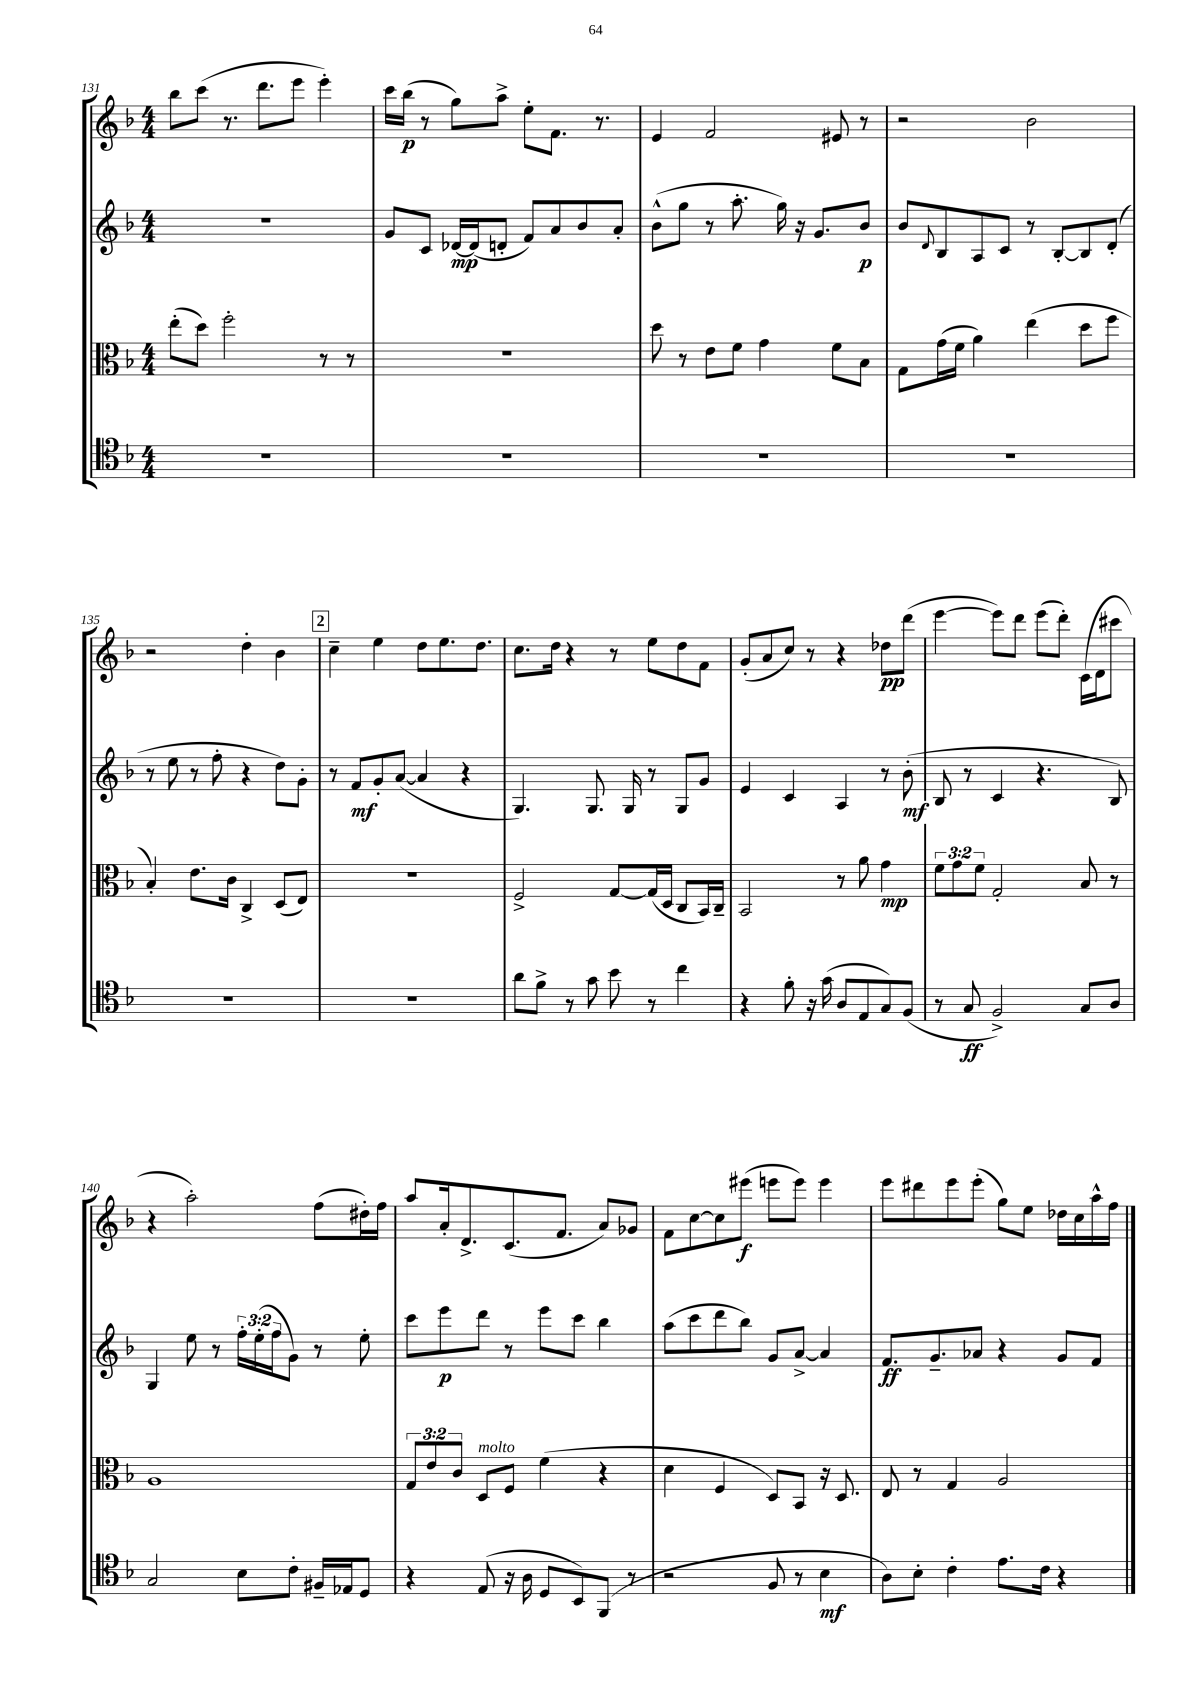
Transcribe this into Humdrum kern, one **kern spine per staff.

**kern	**dynam	**kern	**dynam	**kern	**dynam	**kern	**dynam
*part4	*part4	*part3	*part3	*part2	*part2	*part1	*part1
*staff4	*staff4	*staff3	*staff3	*staff2	*staff2	*staff1	*staff1
*clefC4	*	*clefC3	*	*clefG2	*	*clefG2	*
*k[b-]	*	*k[b-]	*	*k[b-]	*	*k[b-]	*
*M4/4	*	*M4/4	*	*M4/4	*	*M4/4	*
=131	=131	=131	=131	=131	=131	=131	=131
1r	.	(8ee'\L	.	1r	.	8bb-\L	.
.	.	8dd\J)	.	.	.	(8ccc\J	.
.	.	2ff'\	.	.	.	8.r	.
.	.	.	.	.	.	8.ddd\L	.
.	.	.	.	.	.	8eee\J	.
.	.	8r	.	.	.	4eee'\)	.
.	.	8r	.	.	.	.	.
=132	=132	=132	=132	=132	=132	=132	=132
1r	.	1r	.	8g/L	.	16ccc\LL	.
.	.	.	.	.	.	(16bb-\JJ	p
.	.	.	.	8c/J	.	8r	.
.	.	.	.	[16d-X/LL	mp	8gg\L)	.
.	.	.	.	(16d-/J]	.	.	.
.	.	.	.	8dn'/J	.	8aa^\J	.
.	.	.	.	8f/L)	.	8ee'\L	.
.	.	.	.	8a/	.	8.f\J	.
.	.	.	.	8b-/	.	.	.
.	.	.	.	.	.	8.r	.
.	.	.	.	8a'/J	.	.	.
=133	=133	=133	=133	=133	=133	=133	=133
1r	.	8dd\	.	(8b-^^\L	.	4e/	.
.	.	8r	.	8gg\J	.	.	.
.	.	8e\L	.	8r	.	2f/	.
.	.	8f\J	.	8.aa'\	.	.	.
.	.	4g\	.	.	.	.	.
.	.	.	.	16gg\)	.	.	.
.	.	.	.	16r	.	.	.
.	.	.	.	8.g/L	.	.	.
.	.	8f\L	.	.	.	8e#X/	.
.	.	8B-\J	.	8b-/J	p	8r	.
=134	=134	=134	=134	=134	=134	=134	=134
1r	.	8G\L	.	8b-/L	.	2r	.
.	.	.	.	8qqd/	.	.	.
.	.	(16g\L	.	8B-/	.	.	.
.	.	16f\JJ	.	.	.	.	.
.	.	4a\)	.	8A/	.	.	.
.	.	.	.	8c/J	.	.	.
.	.	(4ee\	.	8r	.	2b-\	.
.	.	.	.	[8B-'/L	.	.	.
.	.	8dd\L	.	8B-/]	.	.	.
.	.	8ff\J	.	(8d'/J	.	.	.
!!LO:LB:g=z
=135	=135	=135	=135	=135	=135	=135	=135
1r	.	4B-'/)	.	8r	.	2r	.
.	.	.	.	8ee\	.	.	.
.	.	8.e\L	.	8r	.	.	.
.	.	.	.	8ff'\	.	.	.
.	.	16c\Jk	.	.	.	.	.
.	.	4C^/	.	4r	.	4dd'\	.
.	.	(8D/L	.	8dd\L)	.	4b-\	.
.	.	8E/J)	.	8g'\J	.	.	.
!!LO:REH:place=s1:t=2
=136	=136	=136	=136	=136	=136	=136	=136
1r	.	1r	.	8r	.	4cc~\	.
.	.	.	.	8f/L	mf	.	.
.	.	.	.	8g'/	.	4ee\	.
.	.	.	.	([8a/J	.	.	.
.	.	.	.	4a/]	.	8dd\L	.
.	.	.	.	.	.	8.ee\	.
.	.	.	.	4r	.	.	.
.	.	.	.	.	.	8.dd\J	.
=137	=137	=137	=137	=137	=137	=137	=137
8a\L	.	2F^/	.	4.G/)	.	8.cc\L	.
8f^\J	.	.	.	.	.	.	.
.	.	.	.	.	.	16dd\Jk	.
8r	.	.	.	.	.	4r	.
8g\	.	.	.	8.G/	.	.	.
8b-\	.	[8G/L	.	.	.	8r	.
.	.	.	.	16G/	.	.	.
8r	.	(16G/L]	.	8r	.	8ee\L	.
.	.	16D/JJ	.	.	.	.	.
4cc\	.	8C/L	.	8G/L	.	8dd\	.
.	.	16BB-/L)	.	8g/J	.	8f\J	.
.	.	16C~/JJ	.	.	.	.	.
=138	=138	=138	=138	=138	=138	=138	=138
4r	.	2BB-/	.	4e/	.	(8g'/L	.
.	.	.	.	.	.	8a/	.
8f'\	.	.	.	4c/	.	8cc/J)	.
16r	.	.	.	.	.	8r	.
(16g\	.	.	.	.	.	.	.
8A/L	.	8r	.	4A/	.	4r	.
8E/	.	8a\	.	.	.	.	.
8G/)	.	4g\	mp	8r	.	8dd-X\L	pp
(8F/J	.	.	.	(8b-'\	mf	(8ddd\J	.
=139	=139	=139	=139	=139	=139	=139	=139
8r	.	12f\L	.	8B-/	.	[4eee\	.
.	.	12g\	.	.	.	.	.
8G/	ff	.	.	8r	.	.	.
.	.	12f\J	.	.	.	.	.
2F^/)	.	2G'/	.	4c/	.	8eee\L])	.
.	.	.	.	.	.	8ddd\J	.
.	.	.	.	4.r	.	(8eee\L	.
.	.	.	.	.	.	8ddd'\J)	.
8G/L	.	8B-/	.	.	.	(16c\LL	.
.	.	.	.	.	.	16d\J	.
8A/J	.	8r	.	8B-/)	.	8ccc#X\J	.
!!LO:LB:g=z
=140	=140	=140	=140	=140	=140	=140	=140
2G/	.	1A	.	4G/	.	4r	.
.	.	.	.	8ee\	.	2aa'\)	.
.	.	.	.	8r	.	.	.
8B-\L	.	.	.	24ff'\LL	.	.	.
.	.	.	.	(24ee'\	.	.	.
.	.	.	.	24ff\J	.	.	.
8c'\J	.	.	.	8g\J)	.	.	.
16F#X~/LL	.	.	.	8r	.	(8ff\L	.
16E-X/J	.	.	.	.	.	.	.
8D/J	.	.	.	8ee'\	.	16dd#X'\L)	.
.	.	.	.	.	.	16ff\JJ	.
=141	=141	=141	=141	=141	=141	=141	=141
4r	.	12G/L	.	8ccc\L	.	8aa/L	.
.	.	12e/	.	.	.	.	.
.	.	.	.	8eee\	p	16a'/k	.
.	.	12c/J	.	.	.	.	.
.	.	.	.	.	.	8.d^/	.
!	!	!LO:TX:a:i:t=molto	!	!	!	!	!
(8E/	.	8D/L	.	8ddd\J	.	.	.
16r	.	8F/J	.	8r	.	(8.c/	.
16A\	.	.	.	.	.	.	.
8D/L	.	(4f\	.	8eee\L	.	.	.
.	.	.	.	.	.	8.f/J	.
8BB-/)	.	.	.	8ccc\J	.	.	.
(8FF/J	.	4r	.	4bb-\	.	8a/L)	.
8r	.	.	.	.	.	8g-X/J	.
=142	=142	=142	=142	=142	=142	=142	=142
2r	.	4d\	.	(8aa\L	.	8f\L	.
.	.	.	.	8ccc\	.	[8cc\	.
.	.	4F/	.	8ddd\	.	8cc\]	.
.	.	.	.	8bb-\J)	.	(8eee#X\J	f
8F/	.	8D/L)	.	8g/L	.	8eeen\L	.
8r	.	8BB-/J	.	[8a^/J	.	8eee\J)	.
4B-\	mf	16r	.	4a/]	.	4eee\	.
.	.	8.D/	.	.	.	.	.
=143	=143	=143	=143	=143	=143	=143	=143
8A\L)	.	8E/	.	8.f/L	ff	8eee\L	.
8B-'\J	.	8r	.	.	.	8ddd#X\	.
.	.	.	.	8.g~/	.	.	.
4c'\	.	4G/	.	.	.	8eee\	.
.	.	.	.	8a-X/J	.	(8eee'\J	.
8.e\L	.	2A/	.	4r	.	8gg\L)	.
.	.	.	.	.	.	8ee\J	.
16c\Jk	.	.	.	.	.	.	.
4r	.	.	.	8g/L	.	16dd-X\LL	.
.	.	.	.	.	.	16cc\	.
.	.	.	.	8f/J	.	16aa^^\	.
.	.	.	.	.	.	16ff\JJ	.
==	==	==	==	==	==	==	==
*-	*-	*-	*-	*-	*-	*-	*-
